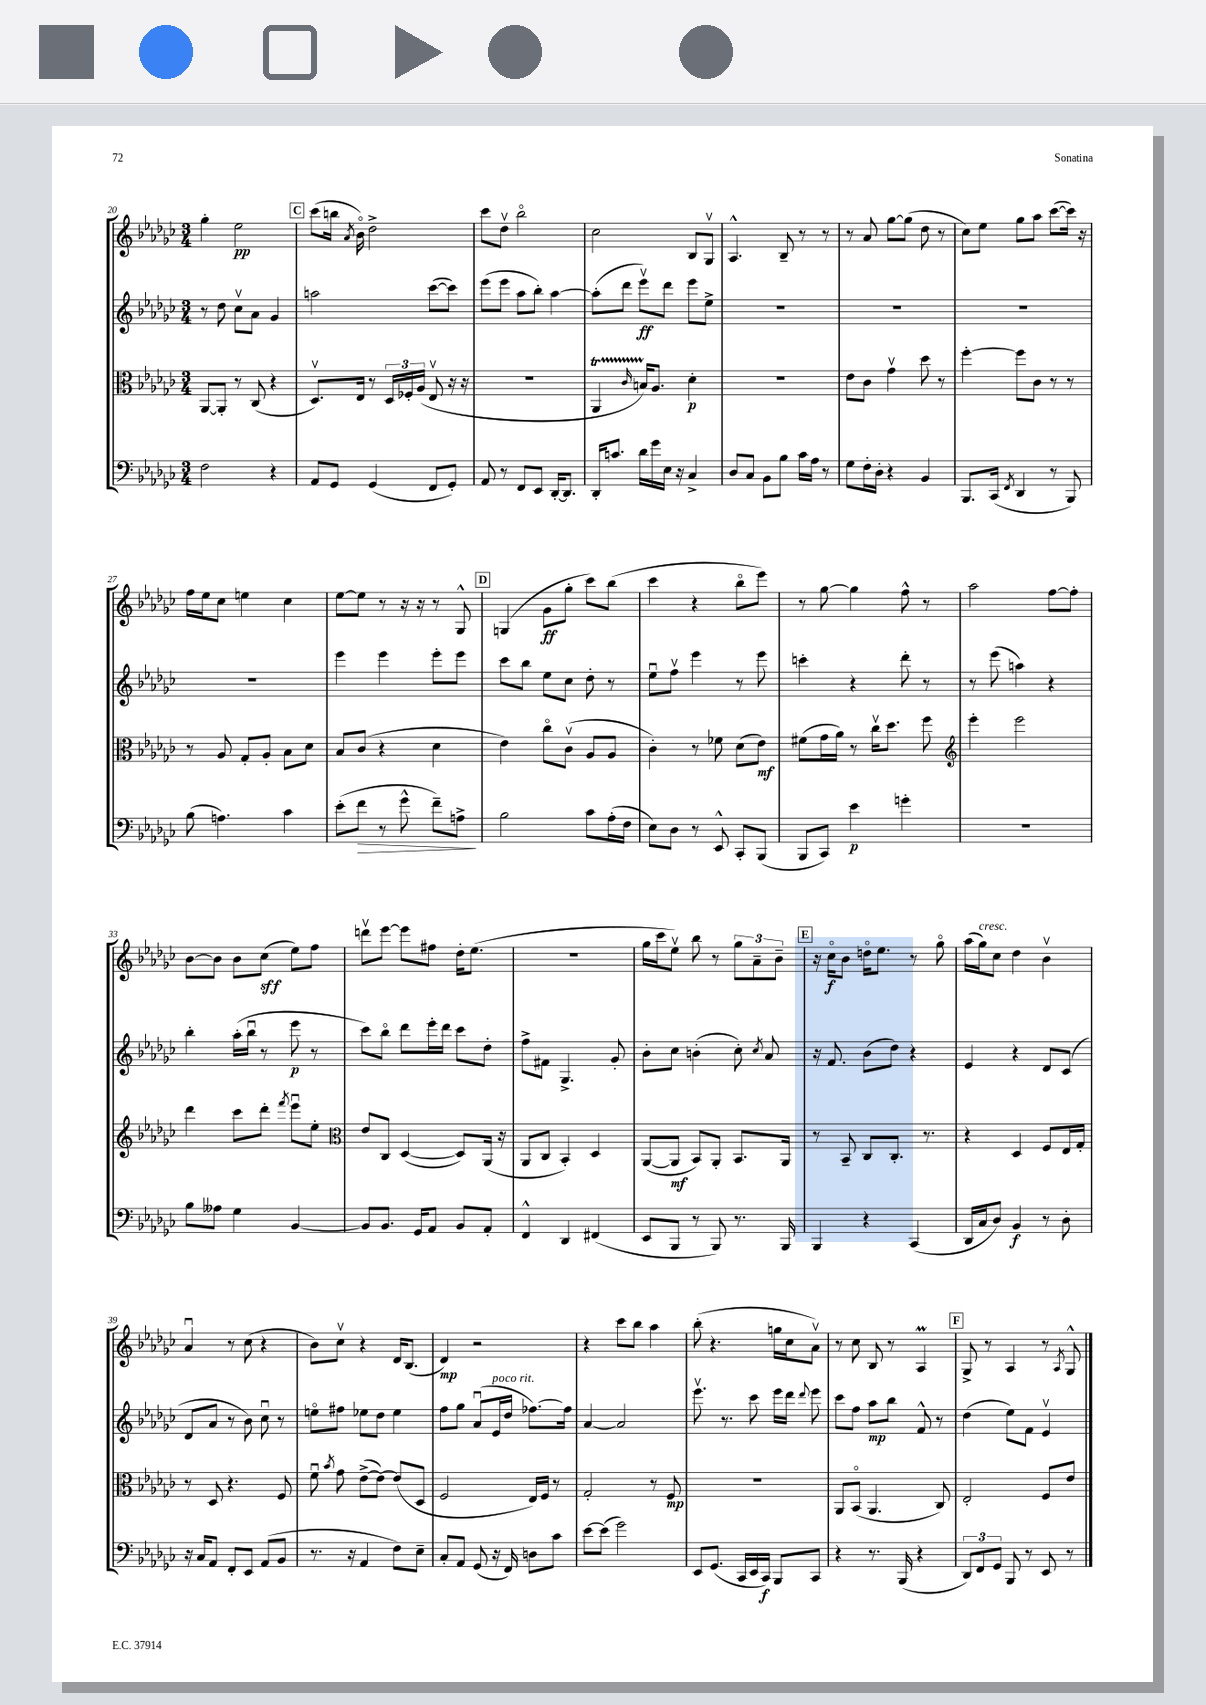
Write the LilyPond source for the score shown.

<<
\new StaffGroup <<
\new Staff = "s0" {
    \clef treble \key ges \major \numericTimeSignature \time 3/4
    \autoBeamOff ges''4-. ees''2\pp |
    \mark \markup { \box "C" } ces'''8[( b''16] \acciaccatura { aes'8 } bes'16\flageolet) des''2-> |
    ces'''8[ des''8]\upbow bes''2\flageolet |
    ces''2 bes8[ ges8]\upbow |
    aes4.-^ bes8-- r8 r8 |
    r8 aes'8 ges''8[~ ges''8]( des''8 r8 |
    ces''8[) ees''8] ges''8[ aes''8] ces'''8[~( ces'''16]) r16 |
    f''16[ ees''16 ces''8] e''4 ces''4 |
    ees''8[~ ees''8] r8 r16 r16 r8 ges8-^ |
    \mark \markup { \box "D" } g4( ges'8[\ff ges''8]-. ces'''8[) bes''8]( |
    ces'''4 r4 bes''8[\flageolet ees'''8]) |
    r8 ges''8~ ges''4 f''8-^ r8 |
    aes''2 f''8[~ f''8]-. |
    bes'8[~ bes'8] bes'8[ ces''8]\sff( ees''8[) f''8] |
    d'''8[\upbow ees'''8]~ ees'''8[ fis''8] des''16[-. ees''8.]( |
    R2. |
    ges''16[ ces'''16 ees''8]\upbow) bes''8 r8 \tuplet 3/2 { ges''8[ aes'8-- bes'8]-- } |
    \mark \markup { \box "E" } r16 ces''16[\flageolet\f bes'8] d''16[\flageolet ees''8.] r8 ges''8\flageolet |
    aes''16[( ges''16^\markup { \italic "cresc." }) ces''8] des''4 bes'4\upbow |
    aes'4\downbow r8 ces''8( r4 |
    bes'8[) ces''8]\upbow r4 des'16[ bes8.]( |
    des'4\mp) r2 |
    r4 ces'''8[ bes''8] aes''4 |
    bes''8-.( r4. g''16[ ces''16 aes'8]\upbow) |
    r8 ces''8 bes8 r8 aes4\prall |
    \mark \markup { \box "F" } ges8-> r8 aes4 r8 \acciaccatura { aes8 } ges8-^ \bar "|." |
}
\new Staff = "s1" {
    \clef treble \key ges \major \numericTimeSignature \time 3/4
    \autoBeamOff r8 des''8 ces''8[\upbow aes'8] ges'4 |
    \mark \markup { \box "C" } a''2 ces'''8[~( ces'''8]) |
    ees'''8[( ees'''8] aes''8[ bes''8]-.) aes''4~ |
    aes''8[-.( des'''8] ees'''8[\upbow\ff) des'''8] ees'''8[ ees''8]-> |
    R2. |
    R2. |
    R2. |
    R2. |
    ees'''4 ees'''4 ees'''8[-. ees'''8] |
    \mark \markup { \box "D" } ces'''8[ bes''8] ees''8[ ces''8] des''8-. r8 |
    ees''8[\downbow f''8]\upbow ees'''4 r8 ees'''8 |
    c'''4-. r4 des'''8-. r8 |
    r8 ees'''8( a''4) r4 |
    bes''4-. aes''16[-.( bes''16]\downbow r8 ees'''8\p r8 |
    ces'''8[) bes''8]\flageolet des'''8[ ees'''16-. des'''16] ces'''8[ des''8]-. |
    f''8[-> fis'8] ges4.-> ges'8-. |
    bes'8[-. ces''8] b'4-.( ces''8-.) \acciaccatura { ces''8 } aes'8 |
    \mark \markup { \box "E" } r16 f'8. bes'8[( des''8]) r4 |
    ees'4 r4 des'8[ ces'8]( |
    des'8[ aes'8] r8 bes'8) ces''8\downbow r8 |
    e''8[\flageolet fis''8] ees''8[ des''8] ees''4 |
    f''8[ ges''8] aes'8[\downbow( ees'16^\markup { \italic "poco rit." } des''16] fes''8.[~) fes''16] |
    aes'4~ aes'2 |
    ees'''8.\upbow r8. ces'''8 ees'''16[ des'''16] \appoggiatura { des'''8 } ees'''8 |
    ces'''8[ f''8] aes''8[\mp bes''8] f'8-^ r8 |
    \mark \markup { \box "F" } des''4( ees''8[) f'8] ees'4\upbow \bar "|." |
}
\new Staff = "s2" {
    \clef alto \key ges \major \numericTimeSignature \time 3/4
    \autoBeamOff aes,8[~ aes,8]-. r8 ces8( r4 |
    \mark \markup { \box "C" } des8.[\upbow) ees16] r8 \tuplet 3/2 { des16[ fes16-. aes16]( } ees8\upbow r16 r16 |
    R2. |
    aes,4\startTrillSpan \grace { ces'16 } b16[) aes8.]\stopTrillSpan des'4-.\p |
    R2. |
    ees'8[ ces'8] ges'4\upbow des''8 r8 |
    f''4~-. f''8[ ces'8] r8 r8 |
    r8 aes8 ges8[-. aes8]-. bes8[ des'8] |
    bes8[ ces'8]( r4 des'4 |
    \mark \markup { \box "D" } ees'4) ces''8[\flageolet ces'8]\upbow( aes8[ aes8] |
    ces'4-.) r8 fes'8 des'8[( ees'8]\mf) |
    fis'8[( ges'16 aes'16]) r8 ces''16[\upbow des''8.] f''8 |
    \clef treble ees'''4-. ees'''2 |
    des'''4 ces'''8[ des'''8]-. \acciaccatura { f'''8 } ees'''8[\downbow ees''8]-. |
    \clef alto ees'8[ ces8] des4~( des8[) aes,16]( r16 |
    aes,8[ ces8] bes,4-.) des4 |
    aes,8[~( aes,8]\mf bes,8[) aes,8]-. bes,8.[ aes,16] |
    \mark \markup { \box "E" } r8 bes,8-- ces8[ ces8.]-. r8. |
    r4 des4 f8[ ees16 ges16]-. |
    r8 des8 r4. f8 |
    f'8\downbow \acciaccatura { bes'8 } ges'8 ees'8[~->( ees'8]~) ees'8[( des8] |
    f2 ees16[) f16] r8 |
    ges2-. r8 f8\mp |
    R2. |
    aes,8[ bes,8]\flageolet( aes,4. ces8) |
    \mark \markup { \box "F" } ees2-. f8[ ees'8] \bar "|." |
}
\new Staff = "s3" {
    \clef bass \key ges \major \numericTimeSignature \time 3/4
    \autoBeamOff f2 r4 |
    \mark \markup { \box "C" } aes,8[ ges,8] ges,4( f,8[ ges,8]-.) |
    aes,8 r8 f,8[ ees,8] des,16[~-. des,8.] |
    des,16[-. c'8.] des'16[ ges'16 ees16] r16 ces4-> |
    des8[ ces8] bes,8[ bes8] ces'16[ aes16] r8 |
    ges8[ f16-. des16]-. r4 bes,4 |
    bes,,8.[ ces,16]( \acciaccatura { f,8 } des,4 r8 bes,,8) |
    bes8( a4.) ces'4 |
    ees'8[-.( f'8]\> r8 ges'8-^ f'8[--) a8]->\! |
    \mark \markup { \box "D" } bes2 ces'8[ aes16-.( f16] |
    ees8[) des8] r8 ees,8-^ ces,8[-. bes,,8]( |
    bes,,8[ ces,8]) ees'4\p g'4-. |
    R2. |
    bes8[ aeses8] ges4 bes,4~ |
    bes,8[ bes,8.] ges,16[ aes,8] bes,8[ aes,8]-. |
    f,4-^ des,4 fis,4( |
    ees,8[ bes,,8] r8 bes,,8) r8. bes,,16 |
    \mark \markup { \box "E" } bes,,4 r4 ces,4( |
    des,16[ ces16 des8]) bes,4\f r8 des8-. |
    r16 ces16[ aes,8] f,8[-. ees,8] aes,8[( bes,8] |
    r8. r16 aes,4 f8[) ees8]-- |
    ces8[-. aes,8] ges,8( r16 f,16) d8[ ces'8] |
    ees'8[~ ees'8]( ges'2) |
    ees,8[ ges,8.]( ces,16[ ees,16 ces,16]\f) bes,,8[ ces,8] |
    r4 r8. bes,,16( r4 |
    \mark \markup { \box "F" } \tuplet 3/2 { des,8[) f,8 ges,8] } bes,,8 r8 ees,8 r8 \bar "|." |
}
>>
>>
